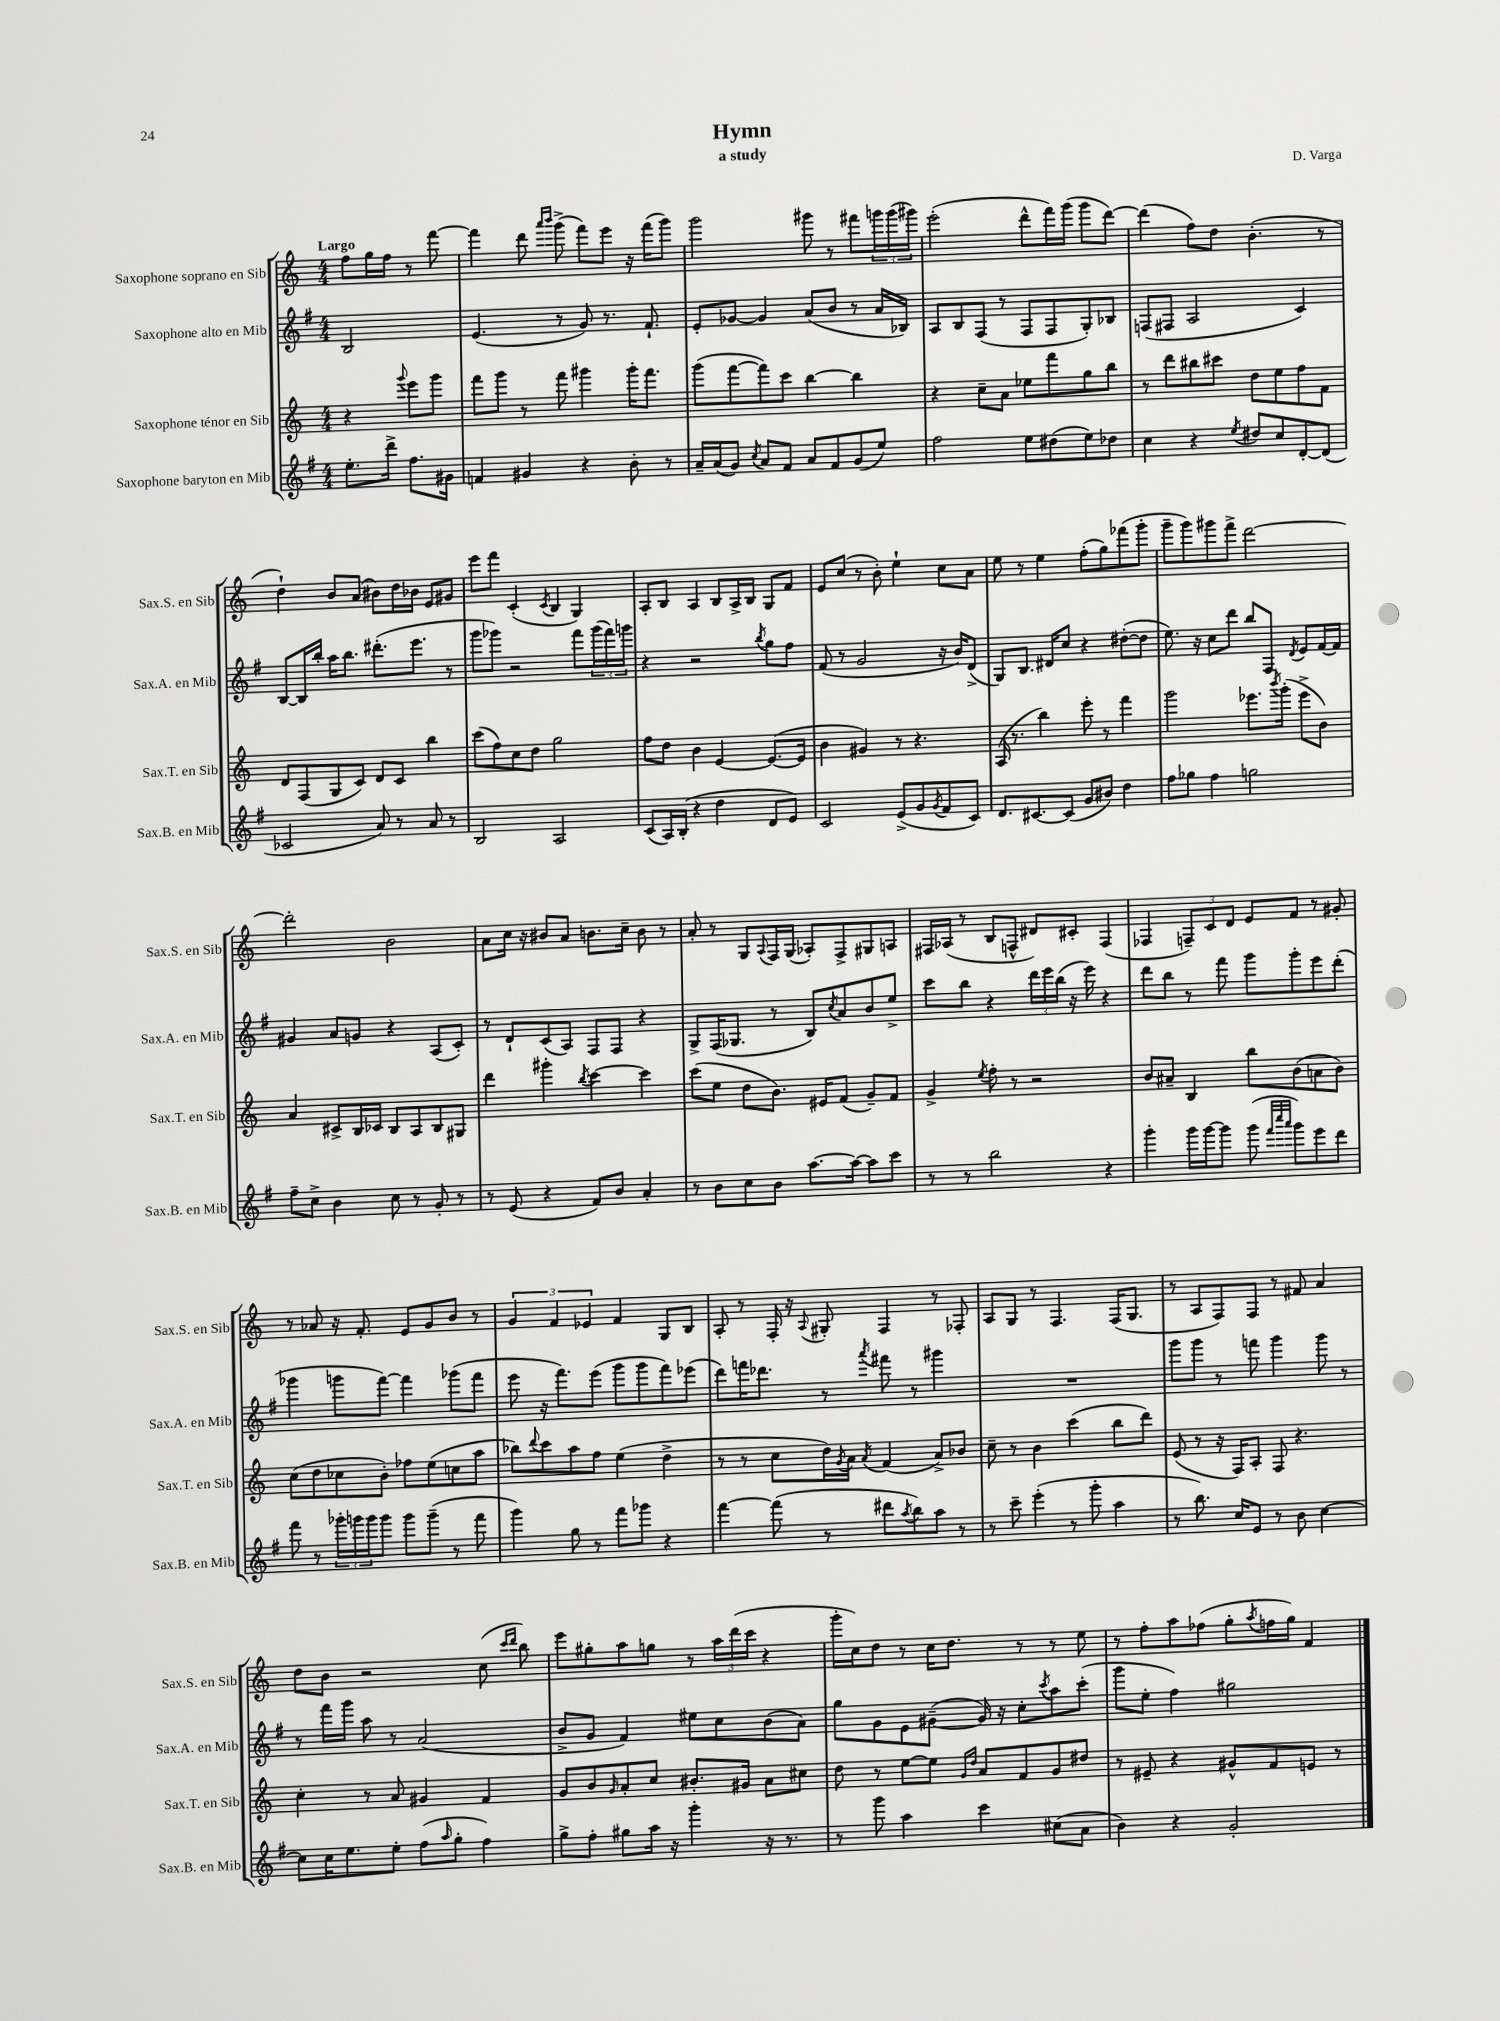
\header { title = "Hymn" composer = "D. Varga" subtitle = "a study" }
<<
\new StaffGroup <<
\new Staff = "s0" \with { instrumentName = "Saxophone soprano en Sib" shortInstrumentName = "Sax.S. en Sib" } {
    \clef treble \key c \major \numericTimeSignature \time 4/4 \partial 2 \tempo "Largo"
    f''8 g''16 f''16 r8 f'''8~ |
    f'''4 d'''8 \grace { a'''16 b'''16 } g'''8->( f'''8) e'''8 r16 f'''16( g'''8) |
    g'''2 gis'''8 r8 fis'''8 \tuplet 3/2 { g'''16 g'''16( gis'''16) } |
    e'''2-.( d'''8-^ f'''16) g'''16( g'''8 d'''8~) |
    d'''4( f''8) d''8 b'4.-.( r8 |
    d''4-!) b'8 a'8( bis'8) d''16 bes'16 e'8 gis'8 |
    e'''8 f'''8 c'4-.( \acciaccatura { c'8 } b4 g4) |
    a8-. b8 a4 b8 a16-> b16 g8 f'8 |
    e'8 c''8( r8 b'8-.) e''4-! c''8 a'8 |
    e''8 r8 e''4 f''8-.( g''8) fes'''8( g'''8-. |
    g'''8-- g'''8) gis'''8 f'''8-> d'''2~ |
    d'''2-. b'2 |
    a'8 c''16 r16 bis'8 a'8 b'8. c''16-- b'8 r8 |
    a'8-. r8 g8 \appoggiatura { a8 } f16 g16( aes8-.) f8-> gis8 a8 |
    fis16 aes16( r8 b8 f8-^ dis'8) cis'8-. f4( |
    fes4 \tuplet 3/2 { f8--) c'8 d'8 } e'8 f'8 r8 gis'8-. |
    r8 aes'8 r16 f'8.-. e'8 g'8 b'8 r8 |
    \tuplet 3/2 { g'4 f'4 ees'4 } f'4 g8 b8 |
    a8-. r8 f16-. r16 \appoggiatura { a8 } gis8-. f4 r8 fes8-. |
    a8 g8 r8 f4. f16( g8. |
    r8 a8 f8) f8 r8 fis'8 a'4 |
    d''8 b'8 r2 c''8( \grace { c'''16 d'''16 } b''8) |
    e'''8 gis''8-. a''8 g''8 r8 \tuplet 3/2 { a''16 d'''16( c'''16 } r4 |
    g'''16-. c''16) d''8 r8 c''16 d''8. r8 r8 e''8 |
    r8 f''8-. a''8 fes''8( g''8-. \acciaccatura { a''8 } f''16 g''16) f'4 \bar "|." |
}
\new Staff = "s1" \with { instrumentName = "Saxophone alto en Mib" shortInstrumentName = "Sax.A. en Mib" } {
    \clef treble \key g \major \numericTimeSignature \time 4/4 \partial 2
    b2 |
    e'4.( r8 g'8) r8. fis'8.-! |
    e'8-. ges'8~ ges'4 a'8( b'8 r8 a'16 bes16) |
    a8 b8 fis8( r8 fis8 fis8 g8-.) bes8 |
    f8( fis8 a2 c'4) |
    b8~ b16 b''16-. a''16 b''8. dis'''8.-.( e'''8. r8 |
    g'''8 ges'''8) r2 fis'''8 \tuplet 3/2 { ges'''16( fis'''16) g'''16 } |
    r4 r2 \acciaccatura { b''8 } g''8 fis''8 |
    fis'8( r8 g'2 r16 b'16) d'8->( |
    g8) b8. dis'16 c''8 r4 dis''8~-.( dis''8 |
    e''8.) r16 c''8 d'''8 b''8 fis8 \acciaccatura { d'8 } e'8 fis'16~ fis'16 |
    gis'4 a'8 g'8 r4 a8( c'8-.) |
    r8 d'8-! c'8( a8) fis8 fis8 r4 |
    g8-> fis16( ges8. r8 b8) \acciaccatura { c''8 } a'8 b'8 e''8-> |
    c'''8 b''8 r4 \tuplet 3/2 { d'''16 e'''16 b''16( } r16 e'''16) r4 |
    d'''8 b''8 r8 fis'''8 g'''8 g'''8-. e'''8 d'''8-.( |
    ges'''4 g'''8 fis'''8~) fis'''4 ges'''8( fis'''8 |
    e'''8 r16 fis'''8.) e'''8( g'''8 g'''8 fis'''8) ees'''8( |
    d'''8) f'''16 des'''8. r8 \acciaccatura { a'''8 } fis'''8 r8 gis'''4 |
    R1 |
    g'''8 g'''8 r8 f'''8 g'''4 g'''8 r8 |
    r8 fis'''16 g'''16 a''8 r8 a'2( |
    b'8-> g'8 fis'4) eis''8 c''8 b'8( a'8) |
    g''8 g'8 e'8 gis'8~--( gis'16) r16 c''8-. \acciaccatura { c'''8 } a''8 c'''8-.( |
    g'''8 e''8-. fis''4) gis''2 \bar "|." |
}
\new Staff = "s2" \with { instrumentName = "Saxophone ténor en Sib" shortInstrumentName = "Sax.T. en Sib" } {
    \clef treble \key c \major \numericTimeSignature \time 4/4 \partial 2
    r4 \appoggiatura { g'''8 } e'''8 g'''8 |
    f'''8 g'''8 r8 f'''8 gis'''4 gis'''16-. f'''8. |
    g'''8( f'''8~ f'''8) c'''8 b''4~ b''4 |
    r4 c''8-- a'8 ees''8 f'''8 g''8 b''8 |
    r8 d'''8 bis''8 cis'''8 d''8 e''8 f''8 f'8 |
    d'8 f8( g8 c'8) d'8 c'8 b''4 |
    c'''8( f''8) c''8 d''8 g''2 |
    f''8 d''8 b'4 e'4~ e'8.~( e'16 |
    b'4 gis'4) r8 r4. |
    a16( r8. b''4) e'''8-. r8 f'''4 |
    g'''2 ees'''8. \acciaccatura { b'''8 } g'''16-.( ees'''8-> b'8) |
    a'4 cis'8-> b16 ces'16 b8 a8 b8 gis8 |
    d'''4 gis'''4-. \acciaccatura { b''8 } c'''4~ c'''4 |
    c'''8( e''8 d''8 b'8.) eis'16 f'8( g'8--) f'8 |
    g'4-> \acciaccatura { e''8 } f''8-. r8 r2 |
    b'8 ais'8-- b4 b''8 b'8( a'8 b'8) |
    c''8( d''8 ces''8 b'8-.) fes''8 e''8( c''8 a''8 |
    bes''8) \appoggiatura { d'''8 } c'''8 a''8 f''8 e''4( d''4-> |
    r8 r8 c''8 d''16) \acciaccatura { g'8 } a'16 \acciaccatura { a'8 } f'4( a'8->) bes'8 |
    c''8-- r8 b'4 c'''4( b''8 d'''8) |
    e'8( r8 r16 f16) a8-. f8 r4. |
    c''4-. r8 a'8 gis'4 f'4 |
    g'8 b'8 \grace { g'16 } a'8-. c''8 bis'8.-. gis'16 a'8 cis''8 |
    d''8 r8 e''8~ e''8 \grace { g'16 d''16 } a'8 f'8 g'8 dis''8 |
    r8 eis'8-- r4 gis'8-^ f'8 e'8 r8 \bar "|." |
}
\new Staff = "s3" \with { instrumentName = "Saxophone baryton en Mib" shortInstrumentName = "Sax.B. en Mib" } {
    \clef treble \key g \major \numericTimeSignature \time 4/4 \partial 2
    e''8.-. d'''16-> fis''8. gis'16 |
    f'4 gis'4 r4 b'8-. r8 |
    a'16-- a'16( g'8) \acciaccatura { c''8 } a'8 fis'8 a'8 fis'8 g'8( e''8) |
    fis''2 e''8 dis''8( e''8) des''8 |
    c''4 r4 \acciaccatura { e''8 } dis''8 c''8 d'8~-. d'8( |
    ces'2 a'8) r8 a'8 r8 |
    b2 a2 |
    c'8( a16) b16-.( r4 d''4 d'8 e'8) |
    c'2 e'8->( g'8 \acciaccatura { g'8 } fis'8 c'8) |
    d'8. cis'8.~ cis'8( g'8 bis'8) d''4 |
    fis''8 ges''8 fis''4 g''2 |
    fis''8-- c''8-> b'4 c''8 r8 g'8-. r8 |
    r8 e'8( r4 fis'8) b'8 a'4-. |
    r8 b'8 c''8 b'8 a''8.~ a''16~ a''8 c'''8 |
    r8 r8 b''2 r4 |
    g'''4-. g'''16 g'''16~ g'''8 g'''8( \grace { fis'''32 c''''32 a'''32 } g'''8) e'''8 d'''8 |
    fis'''8 r8 \tuplet 3/2 { ges'''16-. g'''16 g'''16 } g'''8 g'''8 g'''8--( r8 fis'''8 |
    g'''4) g''8 r8 fis'''8 ges'''8 r4 |
    fis'''4~ fis'''8( r8 dis'''8 \acciaccatura { a''8 } b''8) a''8 r8 |
    r8 c'''8-- e'''4-.( r8 g'''8-. a''4 |
    r8 b''8.) c''16 e'8 r8 b'8 c''4~ |
    c''8 c''16 e''8. e''8-. fis''8( \grace { a''16 } g''8-. fis''4) |
    g''8-> fis''8-. gis''8 a''16 r16 g'''4-. r16 r8. |
    r8 g'''8 a''4 c'''4 cis''8( a'8 |
    b'4) r4 g'2-. \bar "|." |
}
>>
>>
\layout { \context { \Score \remove "Bar_number_engraver" } }
